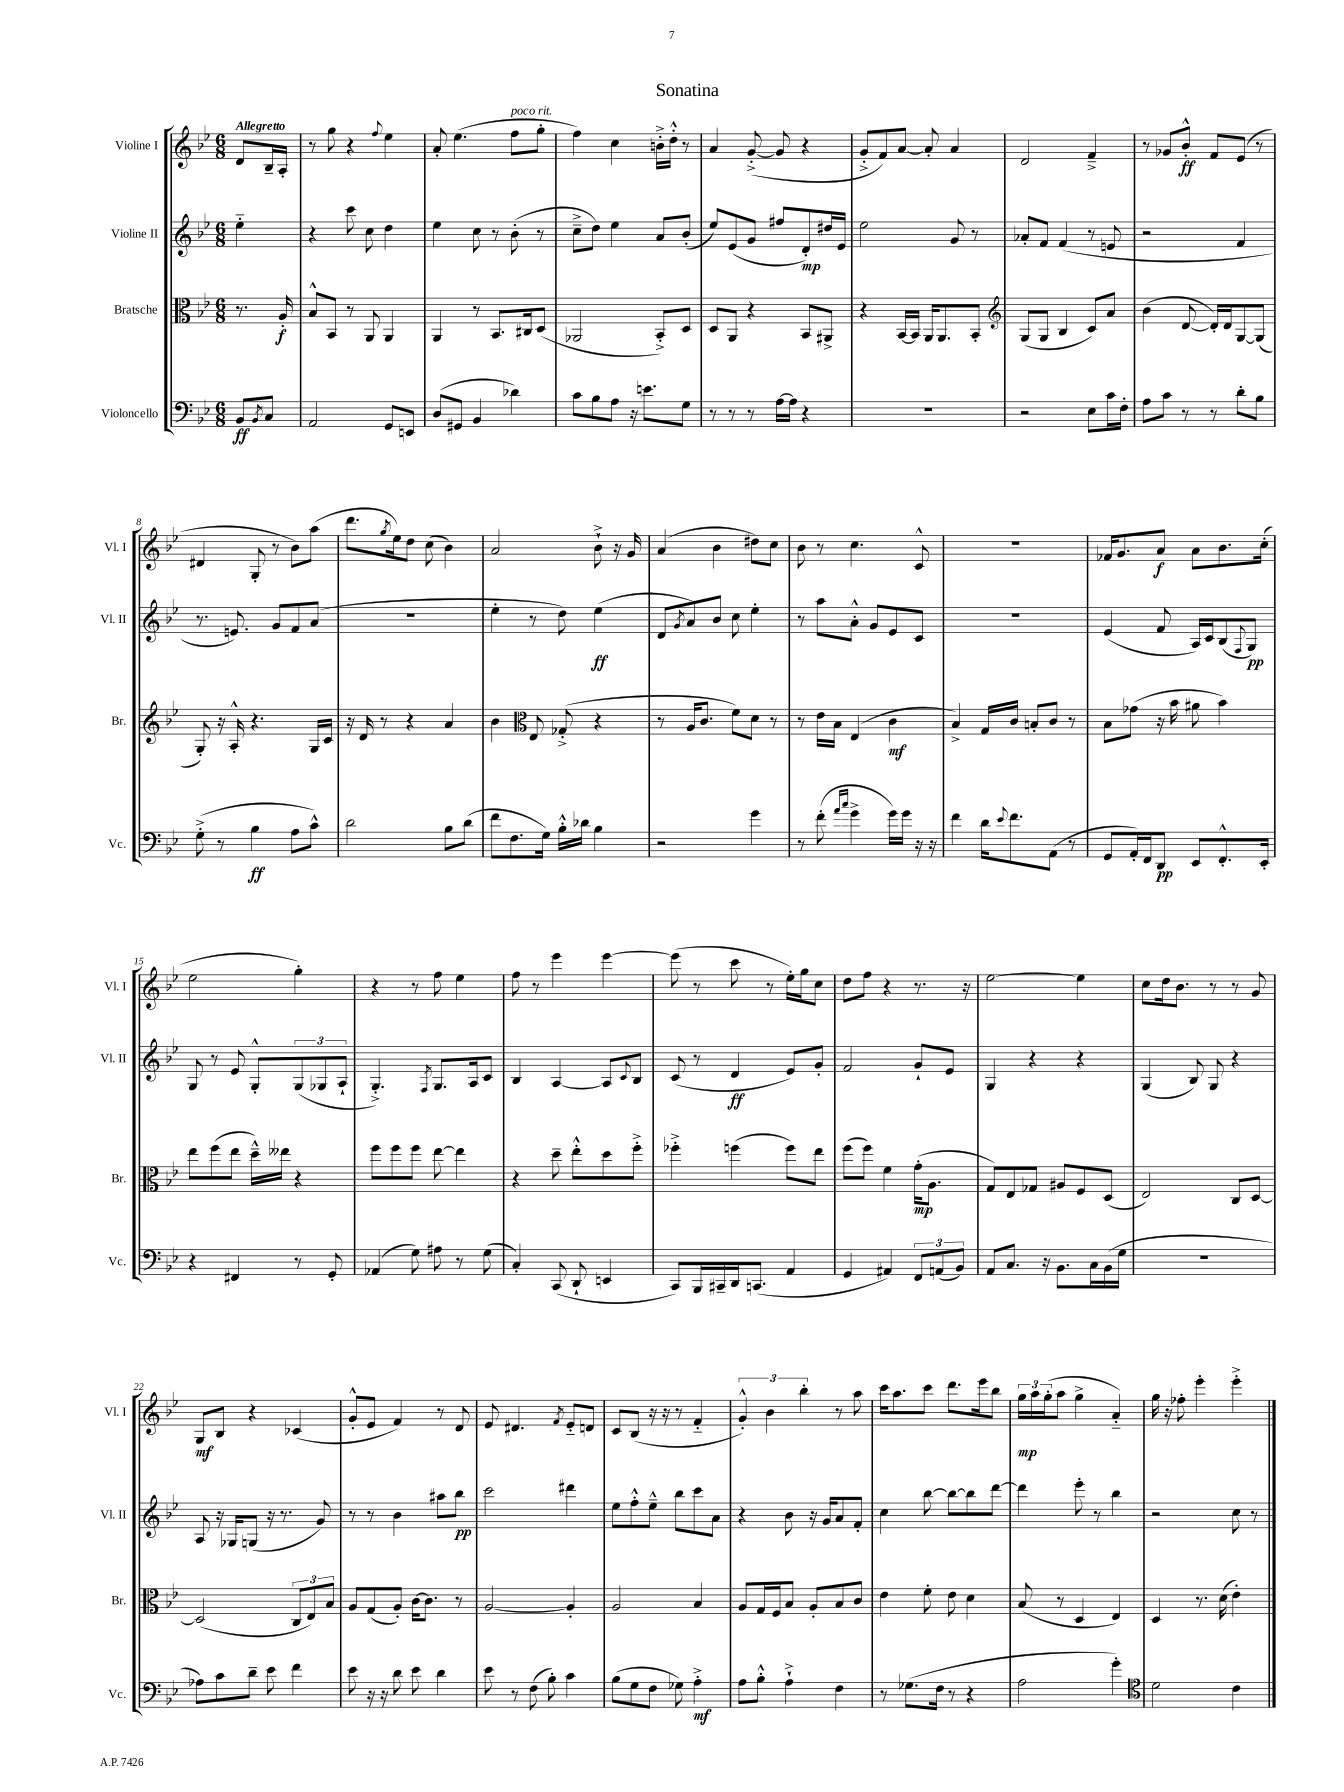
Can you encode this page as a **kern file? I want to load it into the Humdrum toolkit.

**kern	**dynam	**kern	**dynam	**kern	**dynam	**kern	**dynam
*part4	*part4	*part3	*part3	*part2	*part2	*part1	*part1
*staff4	*staff4	*staff3	*staff3	*staff2	*staff2	*staff1	*staff1
*I"Violoncello	*	*I"Bratsche	*	*I"Violine II	*	*I"Violine I	*
*I'Vc.	*	*I'Br.	*	*I'Vl. II	*	*I'Vl. I	*
*clefF4	*	*clefC3	*	*clefG2	*	*clefG2	*
*k[b-e-]	*	*k[b-e-]	*	*k[b-e-]	*	*k[b-e-]	*
*M6/8	*	*M6/8	*	*M6/8	*	*M6/8	*
=	=	=	=	=	=	=	=
!	!	!	!	!	!	!LO:TX:a:B:t=Allegretto	!
8BB-/L	ff	8.r	.	4ee-\	.	8d/L	.
8qBB-/	.	.	.	.	.	.	.
8C/J	.	.	.	.	.	16B-~/L	.
.	.	16A'/	f	.	.	16A'/JJ	.
=1	=1	=1	=1	=1	=1	=1	=1
2AA/	.	8B-^^/L	.	4r	.	8r	.
.	.	8BB-/J	.	.	.	8gg\	.
.	.	8r	.	8ccc\	.	4r	.
.	.	8AA/	.	8cc\	.	.	.
.	.	.	.	.	.	8qqff/	.
8GG/L	.	4AA/	.	4dd\	.	4ee-\	.
8EEn/J	.	.	.	.	.	.	.
=2	=2	=2	=2	=2	=2	=2	=2
(8D/L	.	4AA/	.	4ee-\	.	8a'/	.
8GG#X/J	.	.	.	.	.	(4.ee-\	.
4BB-/	.	8r	.	8cc\	.	.	.
.	.	8.BB-/L	.	8r	.	.	.
!	!	!	!	!	!	!LO:TX:a:i:t=poco rit.	!
4d-X\)	.	.	.	(8b-'\	.	8ff\L	.
.	.	16C#X/k	.	.	.	.	.
.	.	(8D/J	.	8r	.	8gg'\J	.
=3	=3	=3	=3	=3	=3	=3	=3
8c\L	.	2AA-X/	.	8cc~^\L	.	4ff\)	.
8B-\	.	.	.	8dd\J)	.	.	.
8A\J	.	.	.	4ee-\	.	4cc\	.
16r	.	.	.	.	.	.	.
8.en\L	.	.	.	.	.	.	.
.	.	8BB-'^/L)	.	8a/L	.	16bn'^\LL	.
.	.	.	.	.	.	16dd'^^\JJ	.
8G\J	.	8D/J	.	(8b-'/J	.	8r	.
=4	=4	=4	=4	=4	=4	=4	=4
8r	.	8D/L	.	8ee-/L)	.	4a/	.
8r	.	8AA/J	.	(8e-/	.	.	.
8r	.	4r	.	8g/J	.	([8g'^/	.
[16A\LL	.	.	.	8ff#X/L	.	8g/]	.
16A\JJ]	.	.	.	.	.	.	.
4r	.	8BB-/L	.	8d'/)	mp	4r	.
.	.	8AA#X^/J	.	16dd#X/L	.	.	.
.	.	.	.	16e-/JJ	.	.	.
=5	=5	=5	=5	=5	=5	=5	=5
2.r	.	4r	.	2ee-\	.	8g'^/L	.
.	.	.	.	.	.	8f/)	.
.	.	[16BB-/LL	.	.	.	[8a/J	.
.	.	16BB-/JJ]	.	.	.	.	.
.	.	16AA/KL	.	.	.	8a'/]	.
.	.	8.AA/	.	.	.	.	.
.	.	.	.	8g/	.	4a/	.
.	.	8BB-'/J	.	8r	.	.	.
=6	=6	=6	=6	=6	=6	=6	=6
*	*	*clefG2	*	*	*	*	*
2r	.	(8G/L	.	8a-X'/L	.	2d/	.
.	.	8G/J	.	8f/J	.	.	.
.	.	4B-/	.	(4f/	.	.	.
8E-\L	.	8c/L)	.	8r	.	4f~^/	.
16c\L	.	8a/J	.	8en/	.	.	.
16F'\JJ	.	.	.	.	.	.	.
=7	=7	=7	=7	=7	=7	=7	=7
8A\L	.	(4b-\	.	2r	.	8r	.
8c\J	.	.	.	.	.	8g-X/L	.
8r	.	[8d/	.	.	.	8b-'^^/J	ff
8r	.	16d'/LL])	.	.	.	8f/L	.
.	.	16d/J	.	.	.	.	.
8d'\L	.	[8G/	.	4f/	.	(8e-/J	.
8B-\J	.	(8G/J]	.	.	.	8r	.
!!LO:LB:g=z
=8	=8	=8	=8	=8	=8	=8	=8
(8G'^\	.	8G'/)	.	8.r	.	4d#X/	.
8r	.	16r	.	.	.	.	.
.	.	16A'^^/	.	8.en/)	.	.	.
4B-\	ff	4.r	.	.	.	8G'/	.
.	.	.	.	8g/L	.	8r	.
8A\L	.	.	.	8f/	.	8b-\L)	.
8c^^\J)	.	16G/LL	.	(8a/J	.	(8aa\J	.
.	.	16c/JJ	.	.	.	.	.
=9	=9	=9	=9	=9	=9	=9	=9
2d\	.	16r	.	2.r	.	8.ddd\L	.
.	.	16d/	.	.	.	.	.
.	.	8r	.	.	.	.	.
.	.	.	.	.	.	8qgg/	.
.	.	.	.	.	.	16ee-\k)	.
.	.	4r	.	.	.	8dd\J	.
.	.	.	.	.	.	(8cc\	.
8B-\L	.	4a/	.	.	.	4b-\)	.
(8d\J	.	.	.	.	.	.	.
=10	=10	=10	=10	=10	=10	=10	=10
8f\L	.	4b-\	.	4ee-'\	.	2a/	.
8.F\	.	.	.	.	.	.	.
*	*	*clefC3	*	*	*	*	*
.	.	8E-/	.	8r	.	.	.
16G\Jk)	.	.	.	.	.	.	.
16B-'^^\LL	.	(8G-X'^/	.	8dd\)	.	.	.
16d-X\JJ	.	.	.	.	.	.	.
4B-\	.	4r	.	(4ee-\	ff	8b-`^\	.
.	.	.	.	.	.	16r	.
.	.	.	.	.	.	16g/	.
=11	=11	=11	=11	=11	=11	=11	=11
2r	.	8r	.	8d/L	.	(4a/	.
.	.	.	.	8qg/	.	.	.
.	.	16A/KL	.	8a/)	.	.	.
.	.	8.c/J	.	.	.	.	.
.	.	.	.	8b-/J	.	4b-\	.
.	.	8f\L)	.	8cc\	.	.	.
4g\	.	8d\J	.	4ee-'\	.	8dd#X\L)	.
.	.	8r	.	.	.	8cc\J	.
=12	=12	=12	=12	=12	=12	=12	=12
8r	.	8r	.	8r	.	8b-\	.
(8f'\	.	16e-\LL	.	8aa\L	.	8r	.
.	.	16B-\JJ	.	.	.	.	.
16qqa/LL	.	.	.	.	.	.	.
16qqcc/JJ	.	.	.	.	.	.	.
4g^\	.	(4E-/	.	8a'^^\J	.	4.cc\	.
.	.	.	.	8g/L	.	.	.
16g\LL)	.	4c\	mf	8e-/	.	.	.
16g\JJ	.	.	.	.	.	.	.
16r	.	.	.	8c/J	.	8c^^/	.
16r	.	.	.	.	.	.	.
=13	=13	=13	=13	=13	=13	=13	=13
4f\	.	4B-^/)	.	2.r	.	2.r	.
16d\KL	.	16G/LL	.	.	.	.	.
8qqe-/	.	.	.	.	.	.	.
8.f\	.	16c/JJ	.	.	.	.	.
.	.	8Bn'/L	.	.	.	.	.
(8AA\J	.	8c/J	.	.	.	.	.
8r	.	8r	.	.	.	.	.
=14	=14	=14	=14	=14	=14	=14	=14
8GG/L	.	8B-\L	.	(4e-/	.	16f-X/KL	.
.	.	.	.	.	.	8.g/	.
16AA'/L)	.	(8g-X\J	.	.	.	.	.
16FF/J	.	.	.	.	.	.	.
8DD/J	pp	16r	.	8f/	.	8a/J	f
.	.	16b-\	.	.	.	.	.
8EE-/L	.	8a#X\	.	16A/LL)	.	8a\L	.
.	.	.	.	16c/J	.	.	.
8.FF'^^/	.	4b-\)	.	(8B-/	.	8.b-\	.
.	.	.	.	8qqF/	.	.	.
.	.	.	.	8G/J)	pp	.	.
16EE-'/Jk	.	.	.	.	.	(16cc'\Jk	.
!!LO:LB:g=z
=15	=15	=15	=15	=15	=15	=15	=15
4r	.	8ee-\L	.	8G/	.	2ee-\	.
.	.	(8ff\	.	8r	.	.	.
4FF#X/	.	8ee-\J	.	8e-/	.	.	.
.	.	16dd~^^\LL)	.	8G'^^/L	.	.	.
.	.	16ee--X\JJ	.	.	.	.	.
8r	.	4r	.	(12G/	.	4gg'\)	.
.	.	.	.	12G-X/	.	.	.
8GG'/	.	.	.	.	.	.	.
.	.	.	.	12A`/J	.	.	.
=16	=16	=16	=16	=16	=16	=16	=16
(4AA-X/	.	8ff\L	.	4.G'^/)	.	4r	.
.	.	8ff\	.	.	.	.	.
8G\)	.	8ff\J	.	.	.	8r	.
.	.	.	.	8qF/	.	.	.
8A#X\	.	[8ee-\	.	8.G/L	.	8ff\	.
8r	.	4ee-\]	.	.	.	4ee-\	.
.	.	.	.	16A/k	.	.	.
(8G\	.	.	.	8c/J	.	.	.
=17	=17	=17	=17	=17	=17	=17	=17
4C'/)	.	4r	.	4B-/	.	8ff\	.
.	.	.	.	.	.	8r	.
(8CC/	.	8dd~\	.	[4A/	.	4eee-\	.
8DD`/	.	8ee-'^^\L	.	.	.	.	.
4EEn/	.	8dd\	.	8A/L]	.	[4eee-\	.
.	.	.	.	8qqc/	.	.	.
.	.	8ff'^\J	.	8B-/J	.	.	.
=18	=18	=18	=18	=18	=18	=18	=18
8CC/L)	.	4ff-X'^\	.	(8c/	.	(8eee-\]	.
16BBB-/L	.	.	.	8r	.	8r	.
16CC#X~/	.	.	.	.	.	.	.
16DD/J	.	(4ffn\	.	4d/	ff	8ccc\	.
(8.CCn/J	.	.	.	.	.	.	.
.	.	.	.	.	.	8r	.
4AA/	.	8ff\L)	.	8e-/L)	.	16ee-'\LL)	.
.	.	.	.	.	.	16gg\J	.
.	.	8ee-\J	.	8g'/J	.	8cc\J	.
=19	=19	=19	=19	=19	=19	=19	=19
4GG/	.	(8ff\L	.	2f/	.	8dd\L	.
.	.	8ff\J)	.	.	.	8ff\J	.
4AA#X/)	.	4f\	.	.	.	4r	.
12FF/L	.	(16g'\KL	mp	8g`/L	.	8.r	.
.	.	8.A\J	.	.	.	.	.
(12AAn/	.	.	.	.	.	.	.
.	.	.	.	8e-/J	.	.	.
12BB-/J)	.	.	.	.	.	.	.
.	.	.	.	.	.	16r	.
=20	=20	=20	=20	=20	=20	=20	=20
8AA/L	.	8G/L)	.	4G/	.	[2ee-\	.
8.C/J	.	8E-/	.	.	.	.	.
.	.	8G-X/J	.	4r	.	.	.
16r	.	.	.	.	.	.	.
8.BB-\L	.	8A#X/L	.	.	.	.	.
.	.	8F/	.	4r	.	4ee-\]	.
16C\L	.	.	.	.	.	.	.
(16BB-\	.	(8D/J	.	.	.	.	.
16G\JJ	.	.	.	.	.	.	.
=21	=21	=21	=21	=21	=21	=21	=21
2.r	.	2E-/)	.	(4G/	.	8cc\L	.
.	.	.	.	.	.	16dd\k	.
.	.	.	.	.	.	8.b-\J	.
.	.	.	.	8B-/)	.	.	.
.	.	.	.	8G/	.	8r	.
.	.	8C/L	.	4r	.	8r	.
.	.	[8D/J	.	.	.	8g/	.
!!LO:LB:g=z
=22	=22	=22	=22	=22	=22	=22	=22
8A-X\L)	.	(2D/]	.	8A/	.	8G/L	mf
8c\	.	.	.	16r	.	8B-/J	.
.	.	.	.	16G-X/KL	.	.	.
8d~\J	.	.	.	(8Gn/J	.	4r	.
8e-\	.	.	.	16r	.	.	.
.	.	.	.	8.r	.	.	.
4f\	.	12C/L	.	.	.	(4c-X/	.
.	.	12E-/)	.	.	.	.	.
.	.	.	.	8g/)	.	.	.
.	.	12B-/J	.	.	.	.	.
=23	=23	=23	=23	=23	=23	=23	=23
8e-\	.	8A/L	.	8r	.	8g'^^/L	.
16r	.	(8G/	.	8r	.	8e-/J	.
16r	.	.	.	.	.	.	.
8d\	.	8A'/J)	.	4b-\	.	4f/)	.
8e-\	.	[16c\KL	.	.	.	.	.
.	.	8.c\J]	.	.	.	.	.
4d\	.	.	.	8aa#X\L	.	8r	.
.	.	8r	.	8bb-\J	pp	8d/	.
=24	=24	=24	=24	=24	=24	=24	=24
8e-\	.	[2A/	.	2ccc\	.	8e-/	.
8r	.	.	.	.	.	4.d#X/	.
(8F\	.	.	.	.	.	.	.
8B-'\)	.	.	.	.	.	.	.
.	.	.	.	.	.	8qf/	.
4c\	.	4A'/]	.	4ddd#X\	.	8e-/L	.
.	.	.	.	.	.	8dn/J	.
=25	=25	=25	=25	=25	=25	=25	=25
(8B-\L	.	2A/	.	8ee-\L	.	8c/L	.
8G\	.	.	.	8ff'^^\	.	(8B-/J	.
8F\J	.	.	.	8ee-~^^\J	.	16r	.
.	.	.	.	.	.	16r	.
8G-X\)	.	.	.	8bb-\L	.	8r	.
4A'^\	mf	4B-/	.	8ccc\	.	4f/	.
.	.	.	.	8a\J	.	.	.
=26	=26	=26	=26	=26	=26	=26	=26
8A\L	.	8A/L	.	4r	.	6g'^^/)	.
8B-'^^\J	.	16G/L	.	.	.	.	.
.	.	.	.	.	.	6b-\	.
.	.	16F/J	.	.	.	.	.
4A`^\	.	8B-/J	.	8b-\	.	.	.
.	.	.	.	.	.	6bb-'\	.
.	.	8A'/L	.	16r	.	.	.
.	.	.	.	16g/KL	.	.	.
4F\	.	8B-/	.	8a/	.	8r	.
.	.	8c/J	.	8f'/J	.	8aa\	.
=27	=27	=27	=27	=27	=27	=27	=27
8r	.	4e-\	.	4cc\	.	16ccc\KL	.
.	.	.	.	.	.	8.aa\	.
(8.G-X\L	.	.	.	.	.	.	.
.	.	8f'\	.	[8bb-\	.	8ccc\J	.
16F\Jk	.	.	.	.	.	.	.
8r	.	8e-\	.	8bb-\L_	.	8.ddd\L	.
4r	.	4d\	.	8bb-\]	.	.	.
.	.	.	.	.	.	16eee-\k	.
.	.	.	.	[8ddd\J	.	8bb-\J	.
=28	=28	=28	=28	=28	=28	=28	=28
2A\	.	(8B-/	.	4ddd\]	.	24gg\LL	mp
.	.	.	.	.	.	24aa\	.
.	.	.	.	.	.	(24gg'\J	.
.	.	8r	.	.	.	8aa\J	.
.	.	4D/	.	8eee-'\	.	4gg^\	.
.	.	.	.	8r	.	.	.
4g'\)	.	4E-/)	.	4bb-\	.	4a/)	.
=29	=29	=29	=29	=29	=29	=29	=29
*clefC4	*	*	*	*	*	*	*
2d\	.	4D/	.	2r	.	16gg\	.
.	.	.	.	.	.	16r	.
.	.	.	.	.	.	8ff-X'\	.
.	.	8.r	.	.	.	4eee-'\	.
.	.	(16d\	.	.	.	.	.
4c\	.	4e-'\)	.	8cc\	.	4eee-'^\	.
.	.	.	.	8r	.	.	.
==	==	==	==	==	==	==	==
*-	*-	*-	*-	*-	*-	*-	*-
